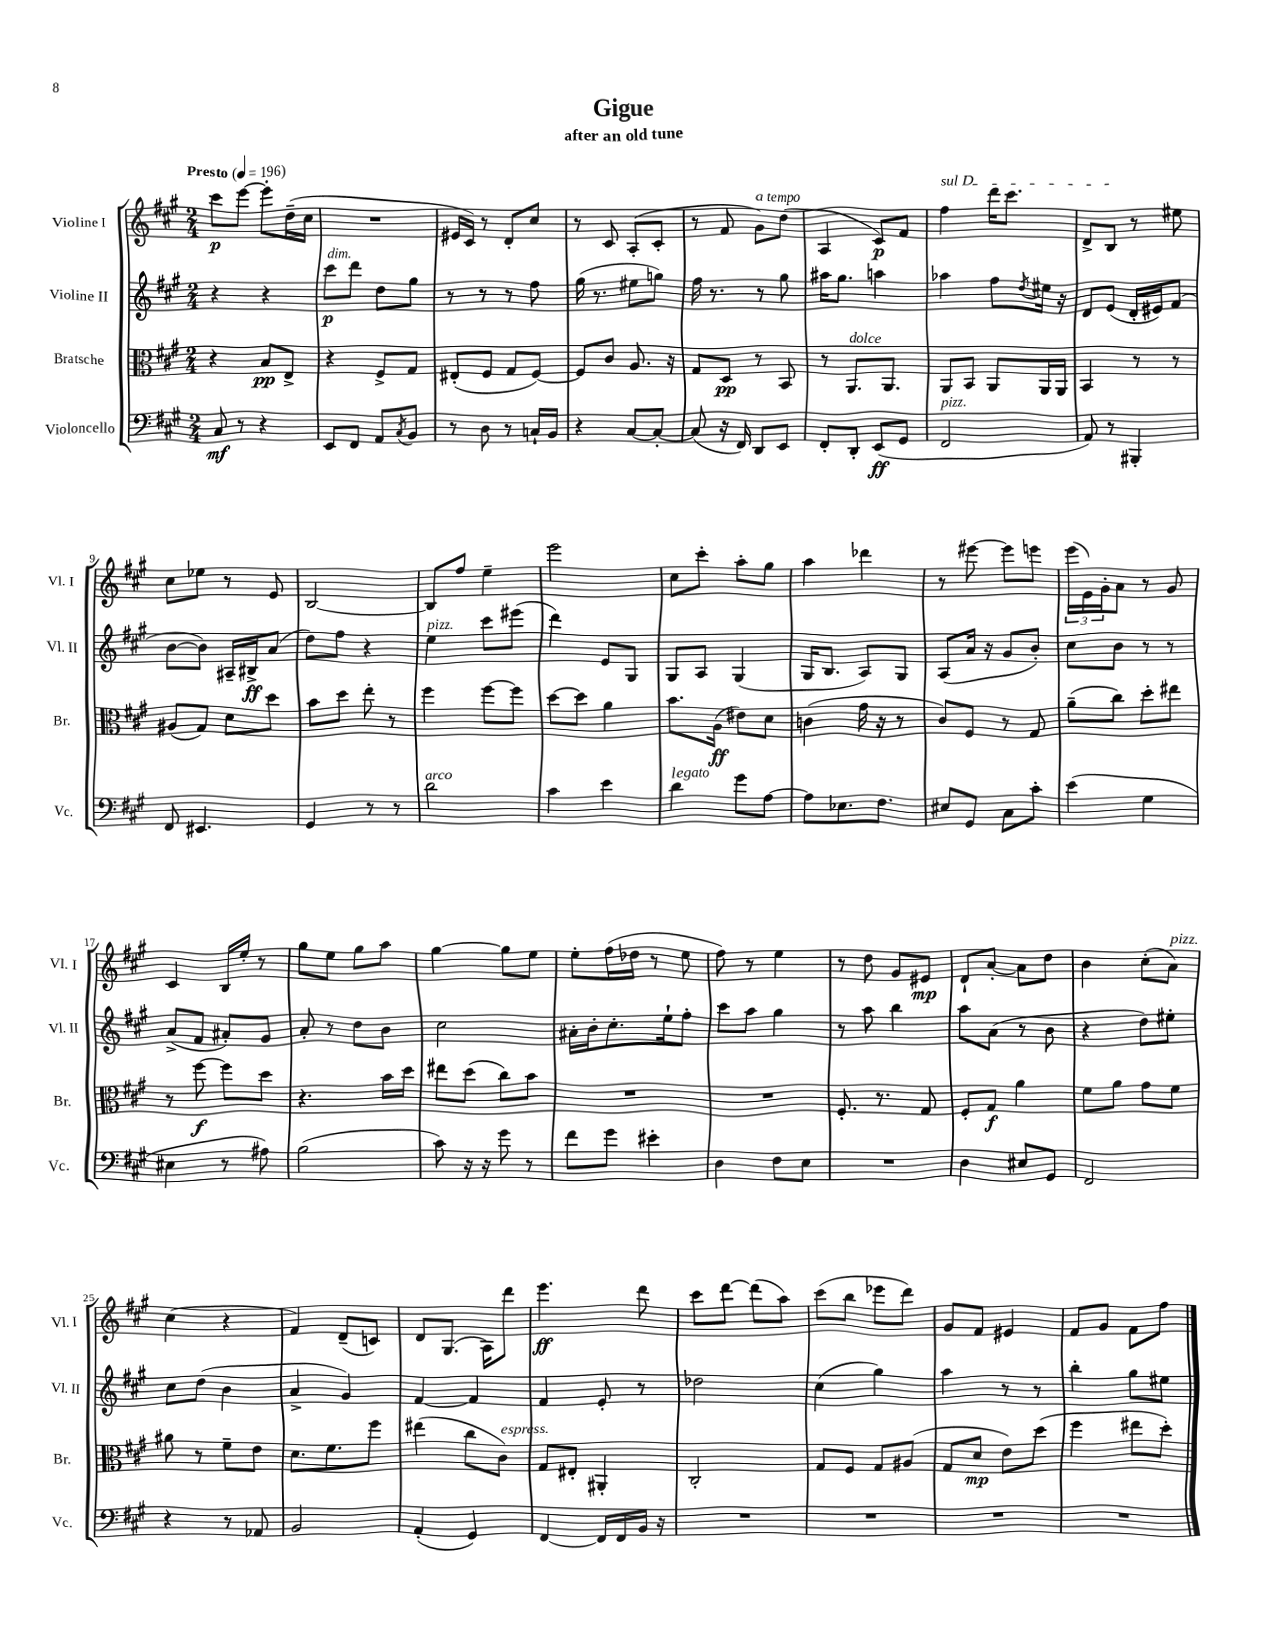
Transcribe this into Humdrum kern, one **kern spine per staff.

**kern	**kern	**kern	**kern
*staff4	*staff3	*staff2	*staff1
*clefF4	*clefC3	*clefG2	*clefG2
*k[f#c#g#]	*k[f#c#g#]	*k[f#c#g#]	*k[f#c#g#]
*M2/4	*M2/4	*M2/4	*M2/4
*MM196	*MM196	*MM196	*MM196
8C#	4r	4r	8ccc#
8r	.	.	[8eee
4r	8B	4r	8eee']
.	8E^	.	(16dd~
.	.	.	16cc#
=	=	=	=
8EE	4r	8ccc#	2r
8FF#	.	8ddd	.
8AA	8F#^	8dd	.
8qC#	.	.	.
8BB	8G#	8gg#	.
=	=	=	=
8r	(8E#'	8r	16e#
.	.	.	16c#)
8D	8F#	8r	8r
8r	8G#	8r	8d'
16C`	[8F#)	8ff#	8cc#
16BB	.	.	.
=	=	=	=
4r	8F#]	(16gg#	8r
.	.	8.r	.
.	8c#	.	8c#
[8C#	8.A	8ee#	(8A'
8C#'_	.	8gg)	8c#'
.	16r	.	.
=	=	=	=
(8C#]	8G#	16ff#	8r
.	.	8.r	.
16r	8D	.	8f#
16FF#)	.	.	.
8DD	8r	8r	8g#)
8EE	8BB	8gg#	(8dd
=	=	=	=
8FF#'	8r	16aa#	4A
.	.	8.gg#	.
8DD'	8.AA	.	.
(8EE	.	4aa	8c#)
.	8.AA	.	.
8GG#	.	.	8f#
=	=	=	=
2FF#	8AA	4aa-	4ff#
.	8BB	.	.
.	8AA	8ff#	16ddd
.	.	.	8.ccc#
.	.	8qdd	.
.	16AA	16ee#	.
.	16AA	16r	.
=	=	=	=
8AA)	4BB	8d	8d^
8r	.	(8e	8B
4BBB#'	8r	16d'	8r
.	.	16e#)	.
.	8r	(8f#	8ee#
=	=	=	=
8FF#	(8A#	[8b	8cc#
4.EE#	8G#)	8b])	8ee-
.	8d	16A#~	8r
.	.	16B#^	.
.	8dd	(8a	8e
=	=	=	=
4GG#	8b	8dd)	[2B
.	8dd	8ff#	.
8r	8ee'	4r	.
8r	8r	.	.
=	=	=	=
2d	4ff#	4ee	8B]
.	.	.	8ff#
.	[8ff#	8ccc#	4ee~
.	8ff#]	(8eee#	.
=	=	=	=
4c#	[8dd	4ddd)	2eee
.	8dd]	.	.
4e	4a	8e	.
.	.	8G#	.
=	=	=	=
4d	8.b	8G#	8cc#
.	.	8A	8ccc#'
.	(16A	.	.
8g#	8e#)	(4G#	8aa'
[8A	8d	.	8gg#
=	=	=	=
8A]	(4c	16G#	4aa
.	.	8.B	.
8.E-	.	.	.
.	16g#	8A)	4ddd-
8.F#	16r	.	.
.	8r	8G#	.
=	=	=	=
8E#	8c#)	(8A	8r
8GG#	8F#	16a	[8eee#
.	.	16r	.
8C#	8r	8g#	8eee#]
8c#'	8G#	8b')	8eee
=	=	=	=
(4e	(8a~	8cc#	(24eee
.	.	.	24e)
.	.	.	24g#'
.	8cc#)	8b	8a
4G#	8dd'	8r	8r
.	8ee#	8r	8g#
=	=	=	=
4E#	8r	(8a^	4c#
.	[8ff#	8f#	.
8r	8ff#]	8a#')	16B
.	.	.	16ee'
8A#)	8dd	8g#	8r
=	=	=	=
(2B	4.r	8a'	8gg#
.	.	8r	8ee
.	.	8dd	8gg#
.	16b	8b	8aa
.	16dd	.	.
=	=	=	=
8c#)	8ee#	2cc#	[4gg#
16r	(8dd	.	.
16r	.	.	.
8g#	8cc#)	.	8gg#]
8r	8b	.	8ee
=	=	=	=
8f#	2r	16a#'	8ee'
.	.	16b'	.
8g#	.	8.cc#'	(16ff#
.	.	.	16dd-
4e#'	.	.	8r
.	.	16ee`	.
.	.	8ff#'	8ee
=	=	=	=
4D	2r	8ccc#	8ff#)
.	.	8aa	8r
8F#	.	4gg#	4ee
8E	.	.	.
=	=	=	=
2r	8.F#'	8r	8r
.	.	8aa	8dd
.	8.r	.	.
.	.	4bb	8g#
.	8G#	.	8e#
=	=	=	=
4D	8F#'	8aa	8d`
.	8G#	(8a	[8a'
8E#	4a	8r	8a]
8GG#	.	8b	8dd
=	=	=	=
2FF#	8f#	4r	4b
.	8a	.	.
.	8g#	8dd)	(8cc#'
.	8f#	8ee#'	8a)
=	=	=	=
4r	8a#	8cc#	(4cc#
.	8r	(8dd	.
8r	8f#~	4b	4r
8AA-	8e	.	.
=	=	=	=
2BB	8.d	4a^	4f#)
.	8.f#	.	.
.	.	4g#)	(8d~
.	8ff#	.	8c)
=	=	=	=
(4AA'	(4ee#	[4f#	8d
.	.	.	(8.G#
4GG#)	8cc#	4f#]	.
.	.	.	16A)
.	8c#)	.	8ddd
=	=	=	=
[4FF#	8G#	4f#	4.eee
.	8E#'	.	.
16FF#]	4AA#'	8e'	.
16FF#	.	.	.
16BB	.	8r	8ddd
16r	.	.	.
=	=	=	=
2r	2C#'	2dd-	8ccc#
.	.	.	[8ddd
.	.	.	(8ddd]
.	.	.	8aa)
=	=	=	=
2r	8G#	(4cc#	(8ccc#
.	8F#	.	8bb
.	8G#	4gg#)	8eee-
.	(8A#	.	8ddd)
=	=	=	=
2r	8G#	4aa	8g#
.	8d	.	8f#
.	8e)	8r	4e#
.	(8dd	8r	.
=	=	=	=
2r	4ff#	4bb'	8f#
.	.	.	8g#
.	8ee#	8gg#	8f#
.	8dd')	8ee#	8ff#
==	==	==	==
*-	*-	*-	*-
